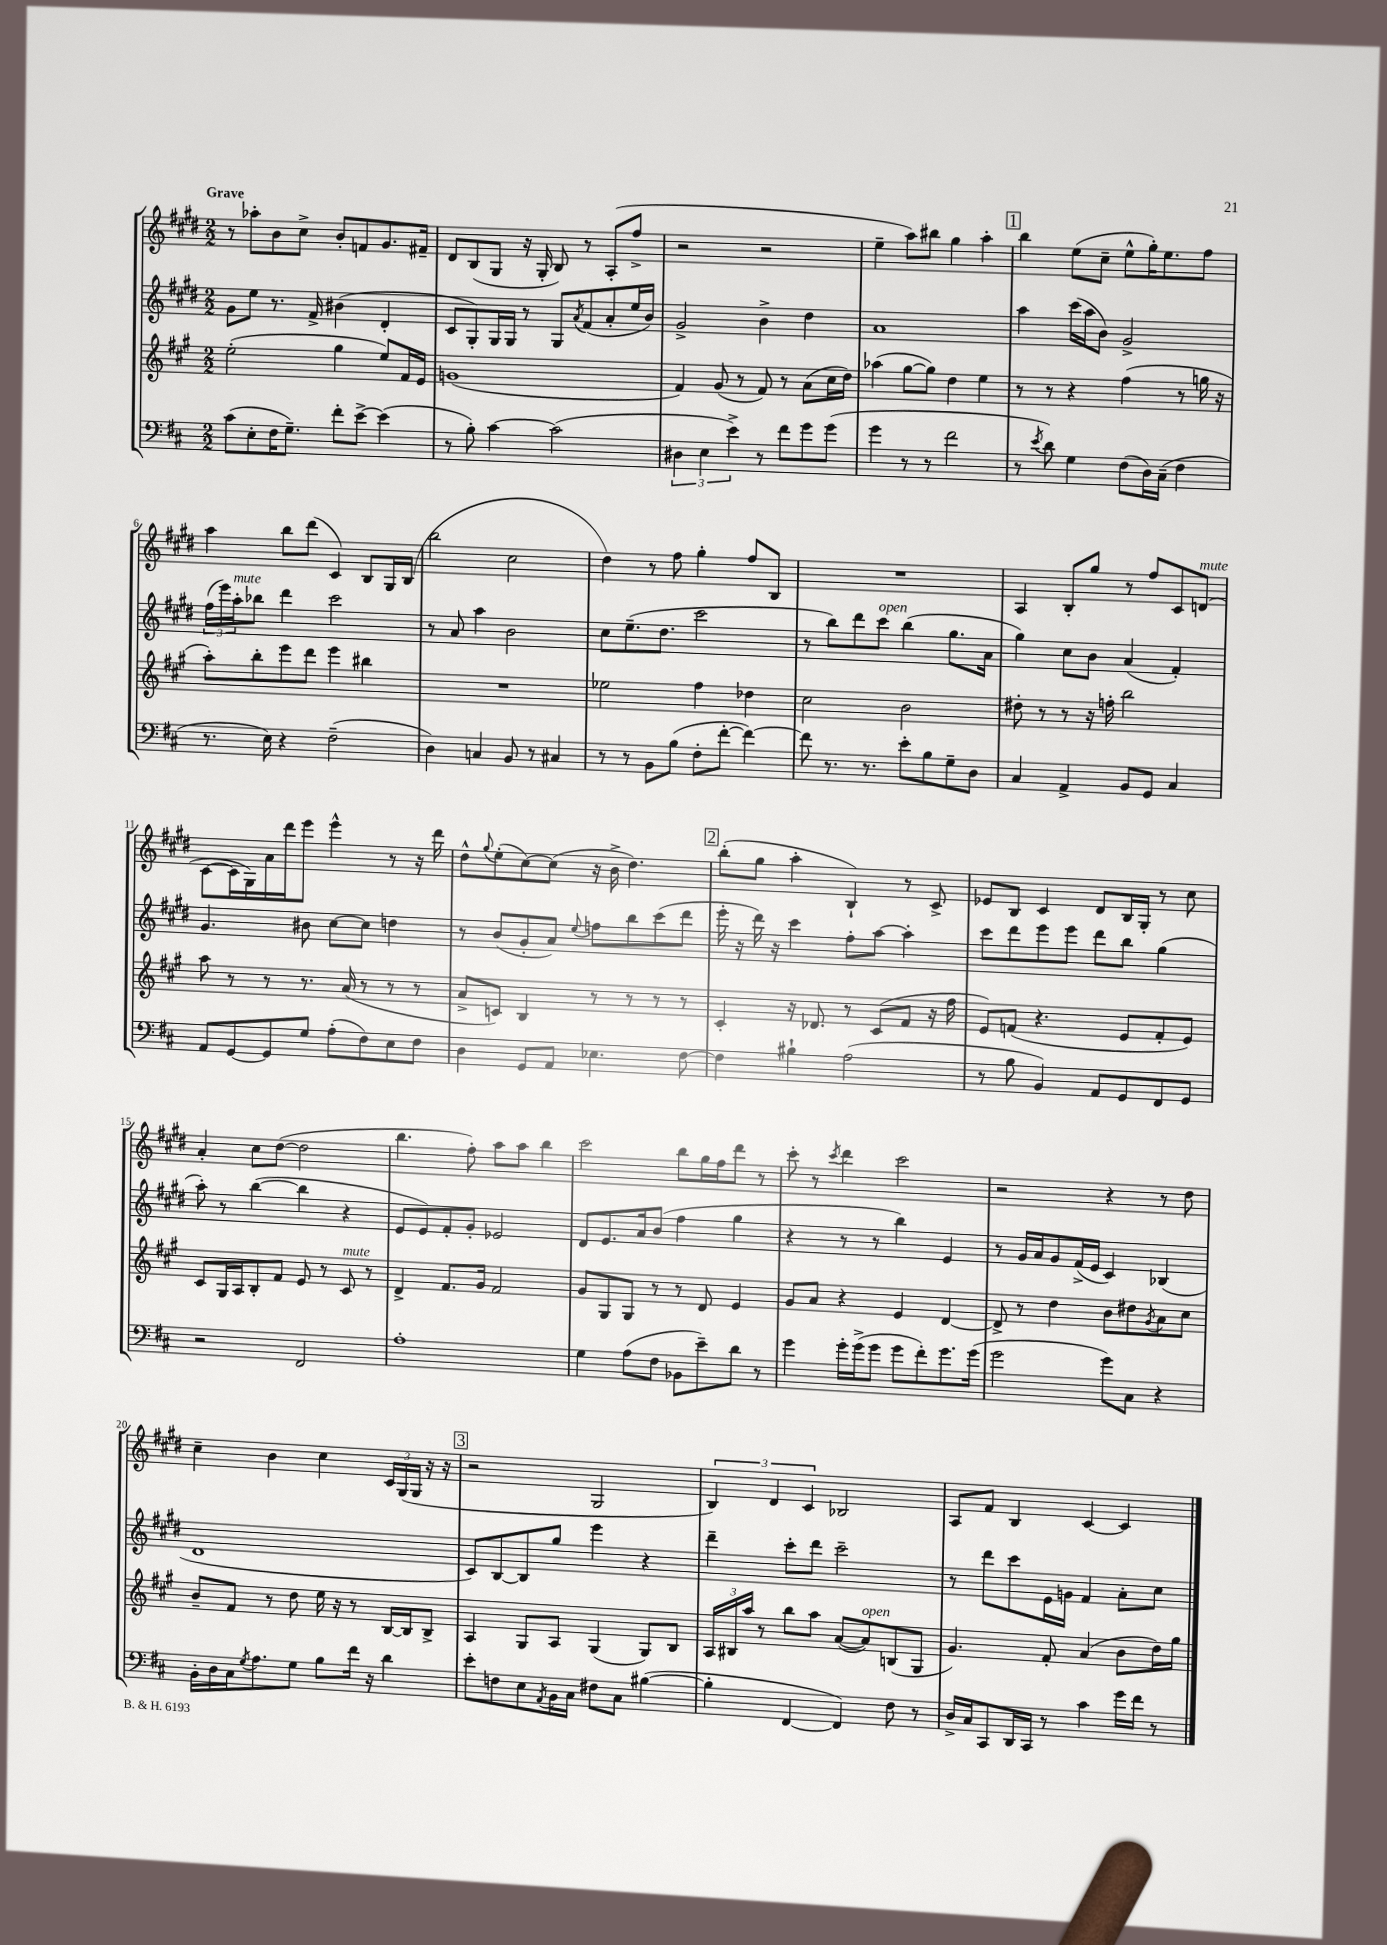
<<
\new StaffGroup <<
\new Staff = "s0" {
    \clef treble \key e \major \numericTimeSignature \time 2/2 \tempo "Grave"
    r8 aes''8-. b'8 cis''8-> b'8-. f'8 gis'8. fis'16-- |
    dis'8 b8( gis8 r16 gis16-. b8) r8 a8-.( fis''8-> |
    r2 r2 |
    e''4-- a''8) bis''8 gis''4 a''4-. |
    \mark \markup { \box "1" } b''4 e''8( cis''8-- e''8-^ gis''16-.) e''8. fis''8 |
    a''4 b''8 dis'''8( cis'4) b8 gis16 b16( |
    b''2 cis''2 |
    dis''4) r8 fis''8 gis''4-. fis''8 b8 |
    R1 |
    a4 b8-. gis''8 r8 fis''8 cis'8 d'8^\markup { \italic "mute" }( |
    cis'8~ cis'16 gis16) a'16 dis'''16 e'''8 e'''4-^ r8 r16 dis'''16 |
    dis''8-^ \appoggiatura { gis''8 } e''8-.( cis''8~) cis''8( r16 b'16-> dis''4.) |
    \mark \markup { \box "2" } b''8-.( gis''8 a''4-. b4-!) r8 cis'8-> |
    ees'8 b8 cis'4 dis'8 b16 gis16-. r8 cis''8 |
    a'4-. cis''8 dis''8~( dis''2 |
    b''4. fis''8-.) a''8 a''8 b''4 |
    cis'''2 b''8 gis''16 fis''16 dis'''8 r8 |
    cis'''8-. r8 \acciaccatura { cis'''8 } dis'''4 cis'''2 |
    r2 r4 r8 dis''8 |
    cis''4-- b'4 cis''4 \tuplet 3/2 { cis'16 gis16( gis16 } r16 r16 |
    \mark \markup { \box "3" } r2 gis2 |
    \tuplet 3/2 { b4) dis'4 cis'4 } bes2 |
    a8 fis'8 b4 cis'4~ cis'4 \bar "|." |
}
\new Staff = "s1" {
    \clef treble \key e \major \numericTimeSignature \time 2/2
    gis'8 e''8 r8. fis'16-> bis'4( dis'4-. |
    cis'8 gis8-.) gis16 gis16 r8 gis8 \acciaccatura { a'8 } fis'8( a'8-. e''16 b'16) |
    gis'2-> b'4-> dis''4 |
    a'1 |
    \mark \markup { \box "1" } a''4 cis'''16( a''16 b'8) gis'2-> |
    \tuplet 3/2 { fis''16( e'''16) a''16-.^\markup { \italic "mute" } } bes''8 dis'''4 cis'''2 |
    r8 a'8 a''4 b'2 |
    cis''8 e''8.--( dis''8. cis'''2 |
    r8 b''8) dis'''8 cis'''8^\markup { \italic "open" } b''4( gis''8. a'16 |
    gis''4) cis''8 b'8 a'4( fis'4-.) |
    gis'4. bis'8 cis''8~ cis''8 d''4 |
    r8 b'8( gis'8-. a'8) \appoggiatura { e''8 } f''8 b''8 cis'''8( dis'''8 |
    \mark \markup { \box "2" } e'''16-. r16 dis'''16) r16 cis'''4 fis''8-. a''8~ a''4-. |
    cis'''8 dis'''8 e'''8 e'''8 dis'''8 b''8 gis''4( |
    a''8-.) r8 b''4~( b''4 r4 |
    e'8 e'8) fis'8-. gis'8-. ees'2 |
    dis'8 e'8. a'16 b'8( fis''4 gis''4 |
    r4 r8 r8 b''4) e'4 |
    r8 gis'16 a'16 gis'8 fis'16->( e'16 cis'4) bes4( |
    dis'1 |
    \mark \markup { \box "3" } cis'8) b8~ b8 gis''8 e'''4 r4 |
    dis'''4-- cis'''8-. dis'''8 cis'''2-- |
    r8 dis'''8 cis'''8 e'16 g'16 fis'4 a'8-. cis''8 \bar "|." |
}
\new Staff = "s2" {
    \clef treble \key a \major \numericTimeSignature \time 2/2
    e''2-.( gis''4 e''8) fis'16 e'16 |
    g'1( |
    fis'4) gis'8( r8 fis'8) r8 a'8( cis''16 d''16) |
    aes''4( gis''8~ gis''8) d''4 e''4 |
    \mark \markup { \box "1" } r8 r8 r4 fis''4( r8 g''16 r16 |
    a''8-.) b''8-. e'''8 d'''8 e'''4 bis''4 |
    R1 |
    ees''2 fis''4 des''4 |
    cis''2 b'2 |
    dis''8-. r8 r8 r16 f''16-. b''2 |
    a''8 r8 r8 r8. a'16( r8 r8 r8 |
    a'8-> c'8) b4 r8 r8 r8 r8 |
    \mark \markup { \box "2" } cis'4-. r16 des'8. r8 cis'8( fis'8 r16 fis''16 |
    e'8) f'8( r4. e'8 f'8-. e'8) |
    cis'8 gis16 a16 b8-. fis'8 e'8 r8 cis'8^\markup { \italic "mute" } r8 |
    d'4-> fis'8. gis'16 fis'2 |
    gis'8 gis8 gis8 r8 r8 d'8 e'4 |
    gis'8 a'8 r4 e'4 d'4~ |
    d'8-> r8 d''4 b'8 dis''8 \acciaccatura { gis'8 } a'8 cis''8 |
    b'8-- fis'8 r8 d''8 e''16 r16 r8 b16~ b16 b8-> |
    \mark \markup { \box "3" } a4 gis8 a8 gis4( gis8) b8 |
    \tuplet 3/2 { a16 bis16 a''16 } r8 b''8 a''8 a'8~( a'8^\markup { \italic "open" }) b8( gis8 |
    gis'4.) fis'8-. a'4( b'8 d''16) gis''16 \bar "|." |
}
\new Staff = "s3" {
    \clef bass \key d \major \numericTimeSignature \time 2/2
    cis'8( e8-. fis16 g8.--) fis'8-. e'8~-> e'4( |
    r8 b8-.) cis'4~ cis'2( |
    \tuplet 3/2 { dis4 e4 e'4->) } r8 fis'8 g'8 g'8( |
    g'4 r8 r8 fis'2 |
    \mark \markup { \box "1" } r8 \acciaccatura { e'8 } d'8) g4 fis8( d16) cis16--( fis4 |
    r8. e16) r4 fis2--( |
    d4) c4 b,8 r8 cis4 |
    r8 r8 b,8 b8( fis8-. fis'8~-. fis'4~) |
    fis'8 r8. r8. e'8-. b8 g8-- d8 |
    cis4 a,4-> b,8 g,8 cis4 |
    a,8 g,8~ g,8 g8 a8-.( fis8) e8 fis8 |
    d4 g,8 a,8 ees4. fis8~ |
    \mark \markup { \box "2" } fis4 bis4-! a2( |
    r8 b8 b,4) a,8 g,8 fis,8 g,8 |
    r2 fis,2 |
    a1-. |
    g4 a8( fis8 bes,8 e'8--) d'8 r8 |
    g'4 g'16-. g'16->( g'8 g'8 fis'8-.) g'8. g'16( |
    g'2 g'8) cis8 r4 |
    b,16-. d16 cis16 \acciaccatura { g8 } a8. g8 b8 fis'16 r16 d'4 |
    \mark \markup { \box "3" } e'8-. f8 e8 \acciaccatura { a,8 } b,16 cis16 fis8 cis8 bis4~( |
    bis4-. fis,4~ fis,4) fis8 r8 |
    d16-> cis16 cis,8 d,16 cis,16 r8 cis'4 g'16 fis'16 r8 \bar "|." |
}
>>
>>
